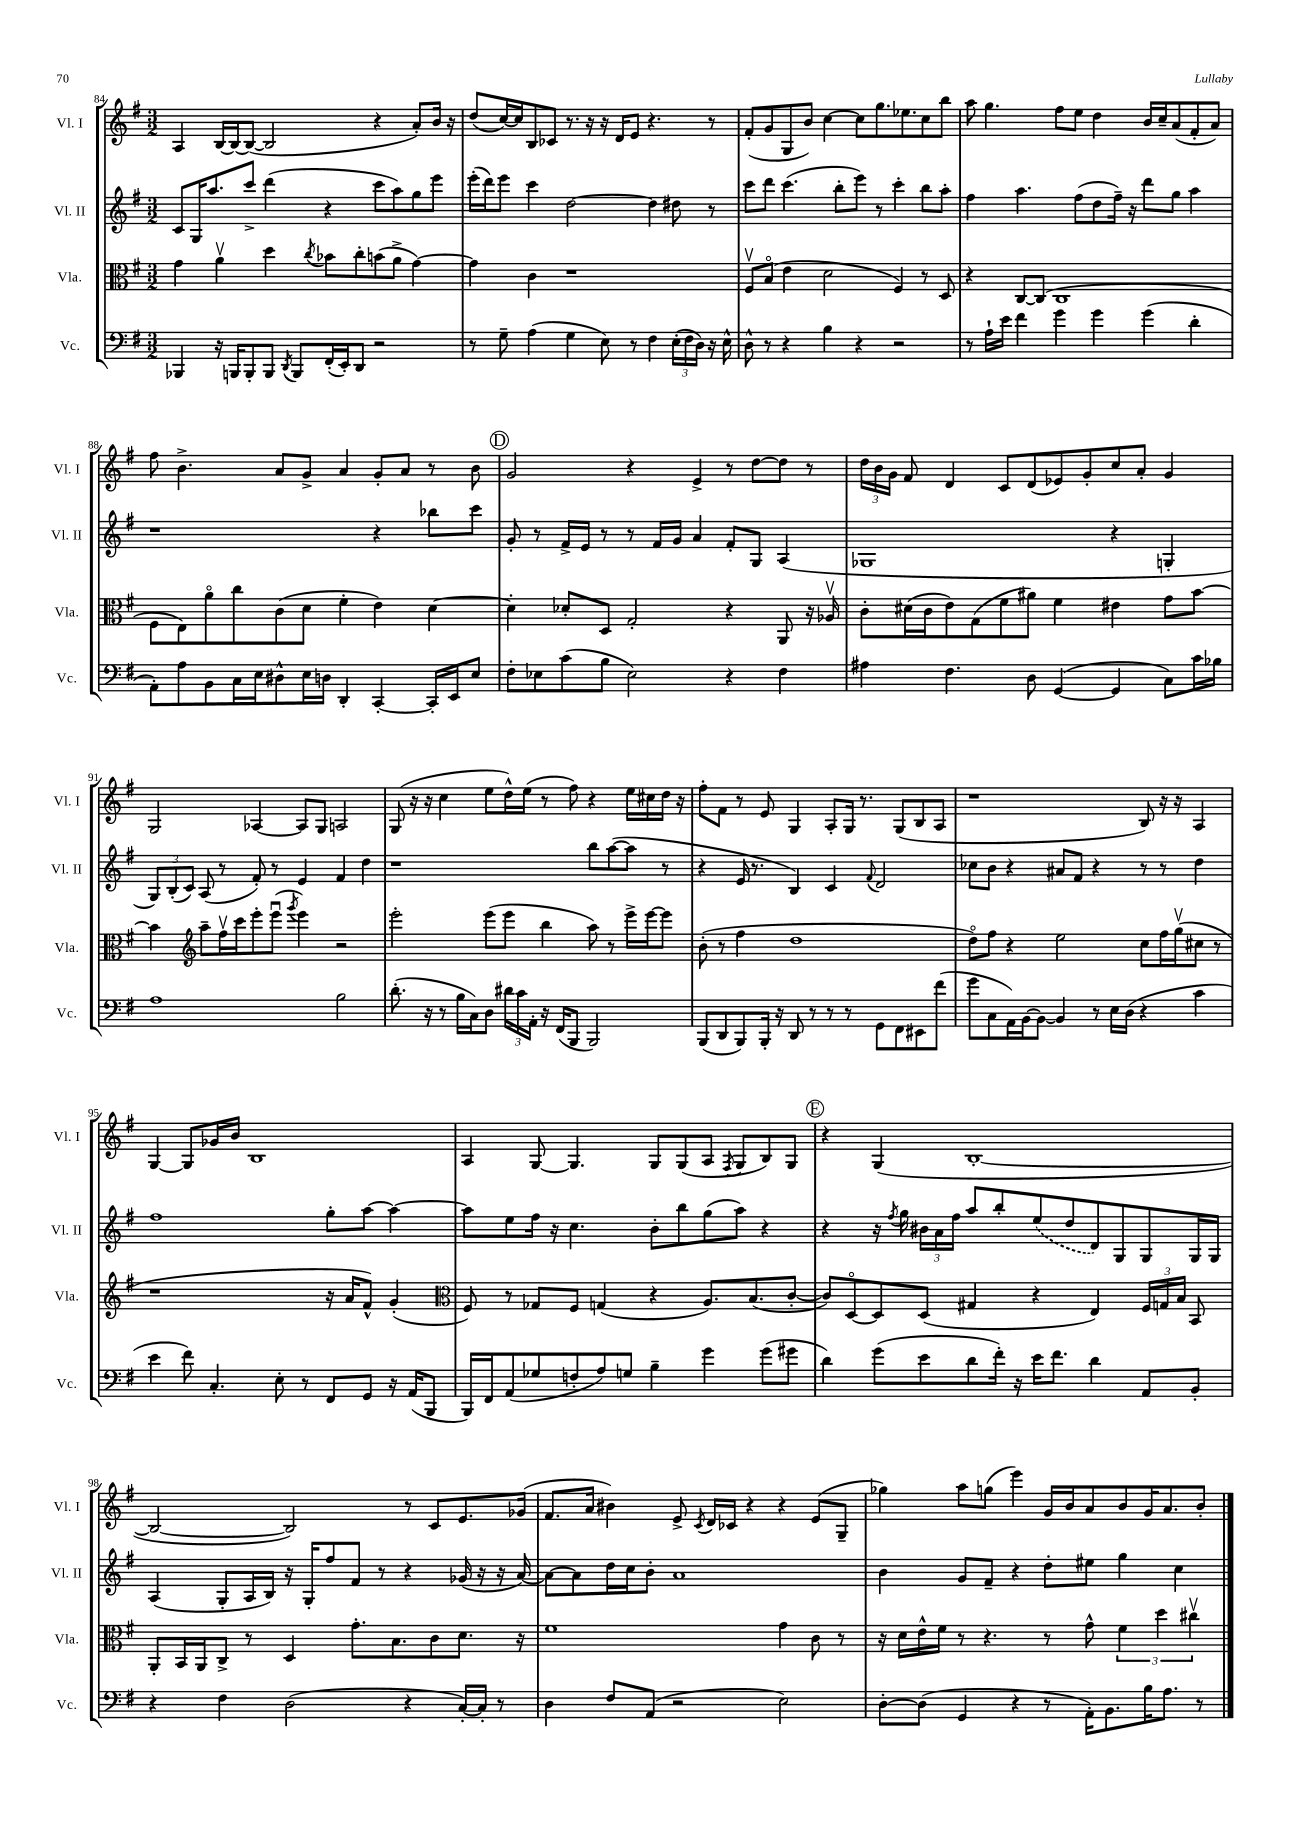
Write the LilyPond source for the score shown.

<<
\new StaffGroup <<
\new Staff = "s0" \with { instrumentName = "Vl. I" shortInstrumentName = "Vl. I" } {
    \clef treble \key g \major \numericTimeSignature \time 3/2
    \autoBeamOff a4 b16[~ b16~ b8]~( b2 r4 a'8[-.) b'16] r16 |
    d''8[( c''16~) c''16 b8 ces'8] r8. r16 r16 d'16[ e'8] r4. r8 |
    fis'8[-.( g'8 g8 b'8]) c''4~ c''8[ g''8. ees''8. c''8 b''8] |
    a''8 g''4. fis''8[ e''8] d''4 b'16[ c''16-- a'8( fis'8-. a'8]) |
    fis''8 b'4.-> a'8[ g'8]-> a'4 g'8[-. a'8] r8 b'8 |
    \mark \markup { \circle "D" } g'2 r4 e'4-> r8 d''8[~ d''8] r8 |
    \tuplet 3/2 { d''16[ b'16 g'16] } fis'8 d'4 c'8[ d'8( ees'8) g'8-. c''8 a'8]-. g'4 |
    g2 aes4~ aes8[ g8] a2 |
    g8( r16 r16 c''4 e''8[ d''16-^) e''16]( r8 fis''8) r4 e''16[ cis''16 d''16] r16 |
    fis''8[-. fis'8] r8 e'8 g4 a8[-. g16] r8. g8[( b8 a8] |
    r1 b8) r16 r16 a4 |
    g4~ g8[ ges'16 b'16] b1 |
    a4 g8~ g4. g8[ g8( a8] \acciaccatura { fis8 } g8[ b8) g8] |
    \mark \markup { \circle "E" } r4 g4( b1~-. |
    b2~ b2) r8 c'8[ e'8. ges'16]( |
    fis'8.[ a'16] bis'4) e'8-> \acciaccatura { c'8 } d'16[ ces'16] r4 r4 e'8[( g8]-- |
    ges''4) a''8[ g''8]( e'''4) g'16[ b'16 a'8 b'8 g'16 a'8. b'8]-. \bar "|." |
}
\new Staff = "s1" \with { instrumentName = "Vl. II" shortInstrumentName = "Vl. II" } {
    \clef treble \key g \major \numericTimeSignature \time 3/2
    \autoBeamOff c'8[ g16 a''8. c'''8]-> d'''4( r4 c'''8[ a''8) g''8 e'''8] |
    e'''16[-.( d'''16) e'''8] c'''4 d''2~ d''4 dis''8 r8 |
    c'''8[ d'''8] c'''4.( b''8[-. e'''8]) r8 c'''4-. b''8[ a''8]-. |
    fis''4 a''4. fis''8[( d''8 fis''16]--) r16 d'''8[ g''8] a''4 |
    r1 r4 bes''8[ c'''8] |
    \mark \markup { \circle "D" } g'8-. r8 fis'16[-> e'16] r8 r8 fis'16[ g'16] a'4 fis'8[-. g8] a4( |
    ges1 r4 g4-. |
    \tuplet 3/2 { g8[) b8-.( c'8]) } a8( r8 fis'8-.) r8 e'4 fis'4 d''4 |
    r1 b''8[ a''8~( a''8] r8 |
    r4 e'16 r8. b4) c'4 \appoggiatura { fis'8 } d'2 |
    ces''8[ b'8] r4 ais'8[ fis'8] r4 r8 r8 d''4 |
    fis''1 g''8[-. a''8]~ a''4~ |
    a''8[ e''8 fis''16] r16 c''4. b'8[-. b''8 g''8( a''8]) r4 |
    \mark \markup { \circle "E" } r4 r16 \acciaccatura { fis''8 } g''16 \tuplet 3/2 { bis'16[ a'16 fis''16] } a''8[ b''8-. \once \slurDashed e''8( d''8 d'8) g8 g8 g16 g16] |
    a4( g8[-. a16 b16]) r16 g16[-. fis''8 fis'8] r8 r4 ges'16( r16 r16 a'16~) |
    a'8[~ a'8 d''16 c''16 b'8]-. a'1 |
    b'4 g'8[ fis'8]-- r4 d''8[-. eis''8] g''4 c''4 \bar "|." |
}
\new Staff = "s2" \with { instrumentName = "Vla." shortInstrumentName = "Vla." } {
    \clef alto \key g \major \numericTimeSignature \time 3/2
    \autoBeamOff g'4 a'4\upbow d''4 \acciaccatura { c''8 } bes'8[ c''8-. b'8( a'8]-> g'4~) |
    g'4 c'4 r1 |
    fis8[\upbow b8]\flageolet( e'4 d'2 fis4) r8 d8 |
    r4 c8[~ c8]( c1 |
    fis8[ e8) a'8\flageolet c''8 c'8( d'8] fis'4-. e'4) d'4~ |
    \mark \markup { \circle "D" } d'4-. des'8[-. d8] g2-. r4 a,8 r16 aes16\upbow |
    c'8[-. dis'16( c'16 e'8) g8( fis'8 ais'8]) fis'4 eis'4 g'8[ b'8]~ |
    b'4 \clef treble a''8[-- fis''16\upbow c'''16 e'''8-. e'''8]\downbow( \acciaccatura { g'''8 } e'''4) r2 |
    e'''2-. e'''8[( e'''8] b''4 a''8) r8 e'''16[-> e'''16~ e'''8] |
    b'8-.( r8 fis''4 d''1 |
    d''8[\flageolet) fis''8] r4 e''2 c''8[ fis''16 g''16\upbow( cis''8] r8 |
    r1 r16 a'16[ fis'8]-^) g'4-.( |
    \clef alto fis8) r8 ges8[ fis8] g4( r4 a8.[) b8.( c'8]~-. |
    \mark \markup { \circle "E" } c'8[) d8~\flageolet d8 d8]( gis4 r4 e4) \tuplet 3/2 { fis16[ g16 b16] } b,8 |
    a,8[-. b,16 a,16 c8]-> r8 d4 g'8.[-. b8. c'8 d'8.] r16 |
    fis'1 g'4 c'8 r8 |
    r16 d'16[ e'16-^ fis'16] r8 r4. r8 g'8-^ \tuplet 3/2 { fis'4 d''4 cis''4\upbow } \bar "|." |
}
\new Staff = "s3" \with { instrumentName = "Vc." shortInstrumentName = "Vc." } {
    \clef bass \key g \major \numericTimeSignature \time 3/2
    \autoBeamOff bes,,4 r16 b,,16[ b,,8-. b,,8] \acciaccatura { d,8 } b,,8[ fis,16-.( e,16-.) d,8] r2 |
    r8 g8-- a4( g4 e8) r8 fis4 \tuplet 3/2 { e16[-.( fis16 d16]) } r16 e16-^ |
    d8-^ r8 r4 b4 r4 r2 |
    r8 a16[-! e'16] fis'4 g'4 g'4 g'4( d'4-. |
    a,8[-.) a8 b,8 c16 e16 dis8-^ e16 d16] d,4-. c,4~-. c,16[-. e,16 e8] |
    \mark \markup { \circle "D" } fis8[-. ees8 c'8( b8] ees2) r4 fis4 |
    ais4 fis4. d8 g,4~( g,4 c8[) c'16 bes16] |
    a1 b2 |
    d'8.-.( r16 r8 b16[ c16) d8] \tuplet 3/2 { dis'16[ c'16 a,16]-. } r16 fis,16[( b,,8] b,,2) |
    b,,8[( d,8 b,,8) b,,16]-. r16 d,8 r8 r8 r8 g,8[ fis,8 eis,8 fis'8]( |
    g'8[ c8 a,16) b,16~ b,8]~ b,4 r8 e16[ d16]( r4 c'4 |
    e'4 fis'8) c4.-. e8-. r8 fis,8[ g,8] r16 a,16[( b,,8] |
    b,,16[) fis,16 a,8( ges8 f8-. a8) g8] b4-- g'4 g'8[( gis'8] |
    \mark \markup { \circle "E" } d'4) g'8[( e'8 d'8 fis'16]-.) r16 e'16[ fis'8.] d'4 a,8[ b,8]-. |
    r4 fis4 d2( r4 c16[~-.) c16]-. r8 |
    d4 fis8[ a,8]( r2 e2) |
    d8[~-. d8]( g,4 r4 r8 a,16[-.) b,8. b16 a8.] r8 \bar "|." |
}
>>
>>
\layout { \context { \Score currentBarNumber = #84 } }
